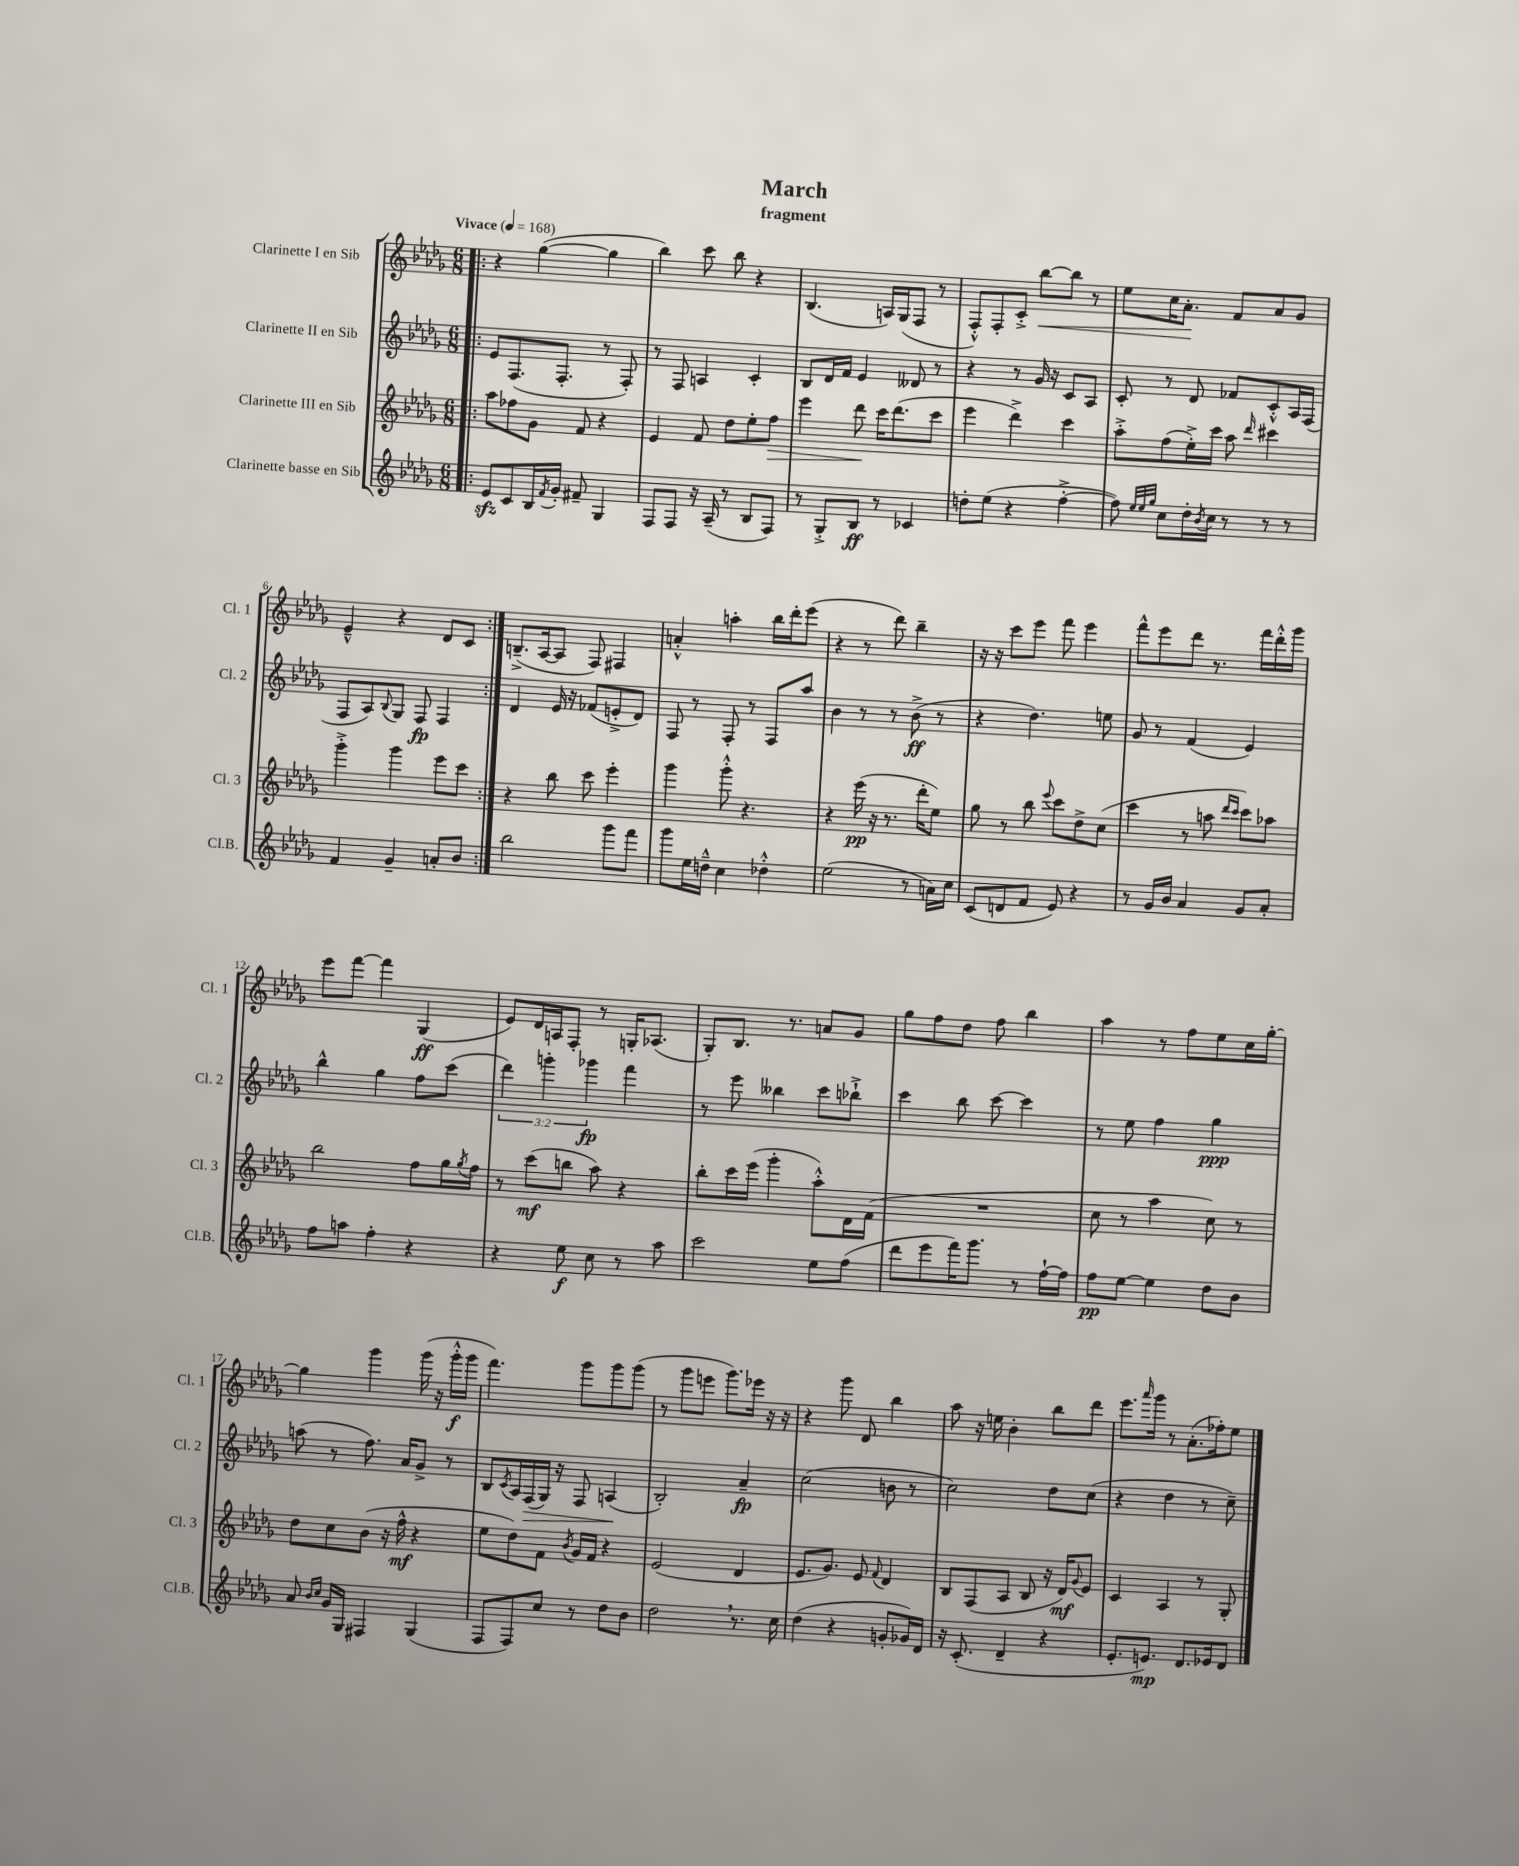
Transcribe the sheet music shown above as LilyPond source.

\header { title = "March" subtitle = "fragment" }
<<
\new StaffGroup <<
\new Staff = "s0" \with { instrumentName = "Clarinette I en Sib" shortInstrumentName = "Cl. 1" } {
    \clef treble \key des \major \numericTimeSignature \time 6/8 \tempo "Vivace" 4 = 168
    \repeat volta 2 { \bar ".|:" r4 ges''4~( ges''4 |
    bes''4) c'''8 bes''8 r4 |
    bes4.( a16) ges16( f8 r8 |
    f8-.-^) f8-. c'8-.-> bes''8~\< bes''8 r8 |
    ees''8 c''16 aes'8.-.\! f'8 aes'8 ges'8 |
    ees'4---^ r4 des'8 c'8 | }
    b8.--->( aes16~ aes8 f8) fis4 |
    a'4-.-^ a''4-. bes''16 des'''16-. ees'''8( |
    r4 r8 des'''8) bes''4-- |
    r16 r16 c'''8 ees'''8 f'''8 ees'''4 |
    f'''8-^ ees'''8 des'''8 r8. f'''16 des'''16-.-^ ges'''16 |
    ees'''8 f'''8~ f'''4 ges4\ff( |
    ees'8) des'16 a16 f8-. r8 g16-. aes8.( |
    ges8-.) bes8. r8. a'8 ges'8 |
    ges''8 f''8 des''8 f''8 bes''4 |
    aes''4 r8 f''8 ees''8 c''16 ges''16~-. |
    ges''4 ges'''4 ges'''16( r16 ges'''16-.-^\f ges'''16 |
    f'''4.) ges'''8 ges'''8 ges'''8( |
    r8 ges'''8 e'''8 ges'''8.) ees'''16 r16 r16 |
    r4 ges'''8 des'8 bes''4 |
    aes''8 r16 e''16 bes'4-. bes''8 des'''8 |
    ees'''8. \grace { aes'''16 } ges'''16 r8 aes'8.-.( fes''16-.) ees''8 \bar "|." |
}
\new Staff = "s1" \with { instrumentName = "Clarinette II en Sib" shortInstrumentName = "Cl. 2" } {
    \clef treble \key des \major \numericTimeSignature \time 6/8 \override Staff.TupletNumber.text = #tuplet-number::calc-fraction-text
    \repeat volta 2 { \bar ".|:" ees'8 f8.( f8.-. r8 f8-.) |
    r8 f8 a4 c'4-. |
    bes8 des'16 f'16 ees'4 deses'8 r8 |
    r4 r8 ges'16 r16 c'8 aes8 |
    c'8-. r8 des'8 fes'8 c'8-.-^ aes16 f16( |
    f8 aes8) \appoggiatura { bes8 } ges8 f8\fp f4 | }
    des'4 ees'16 r16 fes'8( e'8-.-> des'8) |
    f8 r8 f8-. r8 f8 aes''8 |
    bes'4 r8 r8 bes'8->\ff( r8 |
    r4 des''4.) e''8 |
    ges'8 r8 f'4( ees'4) |
    bes''4-^ ges''4 f''8 c'''8( |
    \tuplet 3/2 { des'''4) g'''4-. ges'''4\fp } f'''4 |
    r8 ees'''8 beses''4 c'''8 bes''8-!-> |
    c'''4 bes''8 c'''8~ c'''4 |
    r8 ees''8 f''4 ges''4\ppp |
    a''8( r8 f''8.) aes'16 ges'8-> r8 |
    bes8 \acciaccatura { c'8 } aes16 f16\>( ges16) r16 f8 a4\!( |
    bes2-.) aes'4--\fp |
    c''2( b'8 r8 |
    c''2) des''8 c''8( |
    r4 des''4 r8 c''8--) \bar "|." |
}
\new Staff = "s2" \with { instrumentName = "Clarinette III en Sib" shortInstrumentName = "Cl. 3" } {
    \clef treble \key des \major \numericTimeSignature \time 6/8
    \repeat volta 2 { \bar ".|:" aes''8 fes''8 ges'8 f'8 r4 |
    ees'4 f'8 des''8 ees''8-. f''8\> |
    ees'''4 des'''8\! c'''16 des'''8.( c'''8 |
    ees'''4 des'''4->) c'''4 |
    aes''8-.-> f''8( ees''16-.->) c'''16 aes''8 \grace { des'''16 } cis'''4 |
    ges'''4-.-> ges'''4 ees'''8 c'''8 | }
    r4 bes''8 c'''8 ees'''4-. |
    ges'''4 ges'''8-.-^ r4. |
    r4 ees'''16\pp( r16 r8. des'''16-. ees''8) |
    ges''8 r8 bes''8 \appoggiatura { ees'''8 } c'''8 des''8-> c''8( |
    c'''4 r8 a''8 \grace { des'''16 c'''16 } c'''8) aes''8 |
    bes''2 f''8 ges''16 \acciaccatura { ges''8 } f''16 |
    r8 c'''8\mf( b''8 aes''8) r4 |
    bes''8-. c'''16 ees'''16( ges'''4-. aes''8-.-^) des'16 f'16( |
    R2. |
    c''8 r8 aes''4 c''8) r8 |
    des''8 c''8 bes'8( r16 f''16-^\mf r4 |
    ees''8 des''8) f'8 \acciaccatura { bes'8 } ges'16 f'16 r4 |
    ees'2( des'4 |
    ees'8. ges'8.) ees'8 \appoggiatura { f'8 } des'4 |
    bes8 f8( aes8 bes8 r16 des'16\mf) \appoggiatura { ges'8 } ees'8 |
    c'4 aes4 r8 ges8-. \bar "|." |
}
\new Staff = "s3" \with { instrumentName = "Clarinette basse en Sib" shortInstrumentName = "Cl.B." } {
    \clef treble \key des \major \numericTimeSignature \time 6/8
    \repeat volta 2 { \bar ".|:" ees'8\sfz c'8 bes16 \acciaccatura { f'8 } ges'16-. fis'8-- ges4 |
    f8 f8 r16 aes16--( r8 bes8 f8) |
    r8 ges8-.-> bes8\ff r8 ces'4 |
    d''8-. ees''8( r4 f''4~-.-> |
    f''8) \grace { ees''32 ees''32 ges''32 } c''8 des''16-. \acciaccatura { bes'8 } c''16 r8 r8 r8 |
    f'4 ges'4-- a'8-. bes'8 | }
    bes''2 ges'''8 f'''8 |
    ges'''8 ees''16 d''16---^ c''4 des''4-.-^ |
    ees''2( r8 a'16) c''16 |
    c'8( d'8 f'8 ees'8) r4 |
    r8 ges'16 bes'16 aes'4 ges'8 aes'8-. |
    f''8 a''8 f''4-. r4 |
    r4 ees''8\f c''8 r8 aes''8 |
    c'''2 ees''8 f''8( |
    des'''8 ees'''8 f'''16) ges'''8. r8 f''16~-! f''16 |
    f''8\pp ees''8~ ees''4 des''8 bes'8 |
    aes'8 \grace { bes'16 c''16 } ges'16 ges16 fis4 ges4( |
    f8 f8) c''8 r8 des''8 bes'8 |
    des''2 \breathe r8. c''16 |
    des''4( r4 g'8-. ges'16) des'16 |
    r16 c'8.-.( des'4-- r4 |
    ees'8.-. e'8.\mp) des'8. ees'16 des'8 \bar "|." |
}
>>
>>
